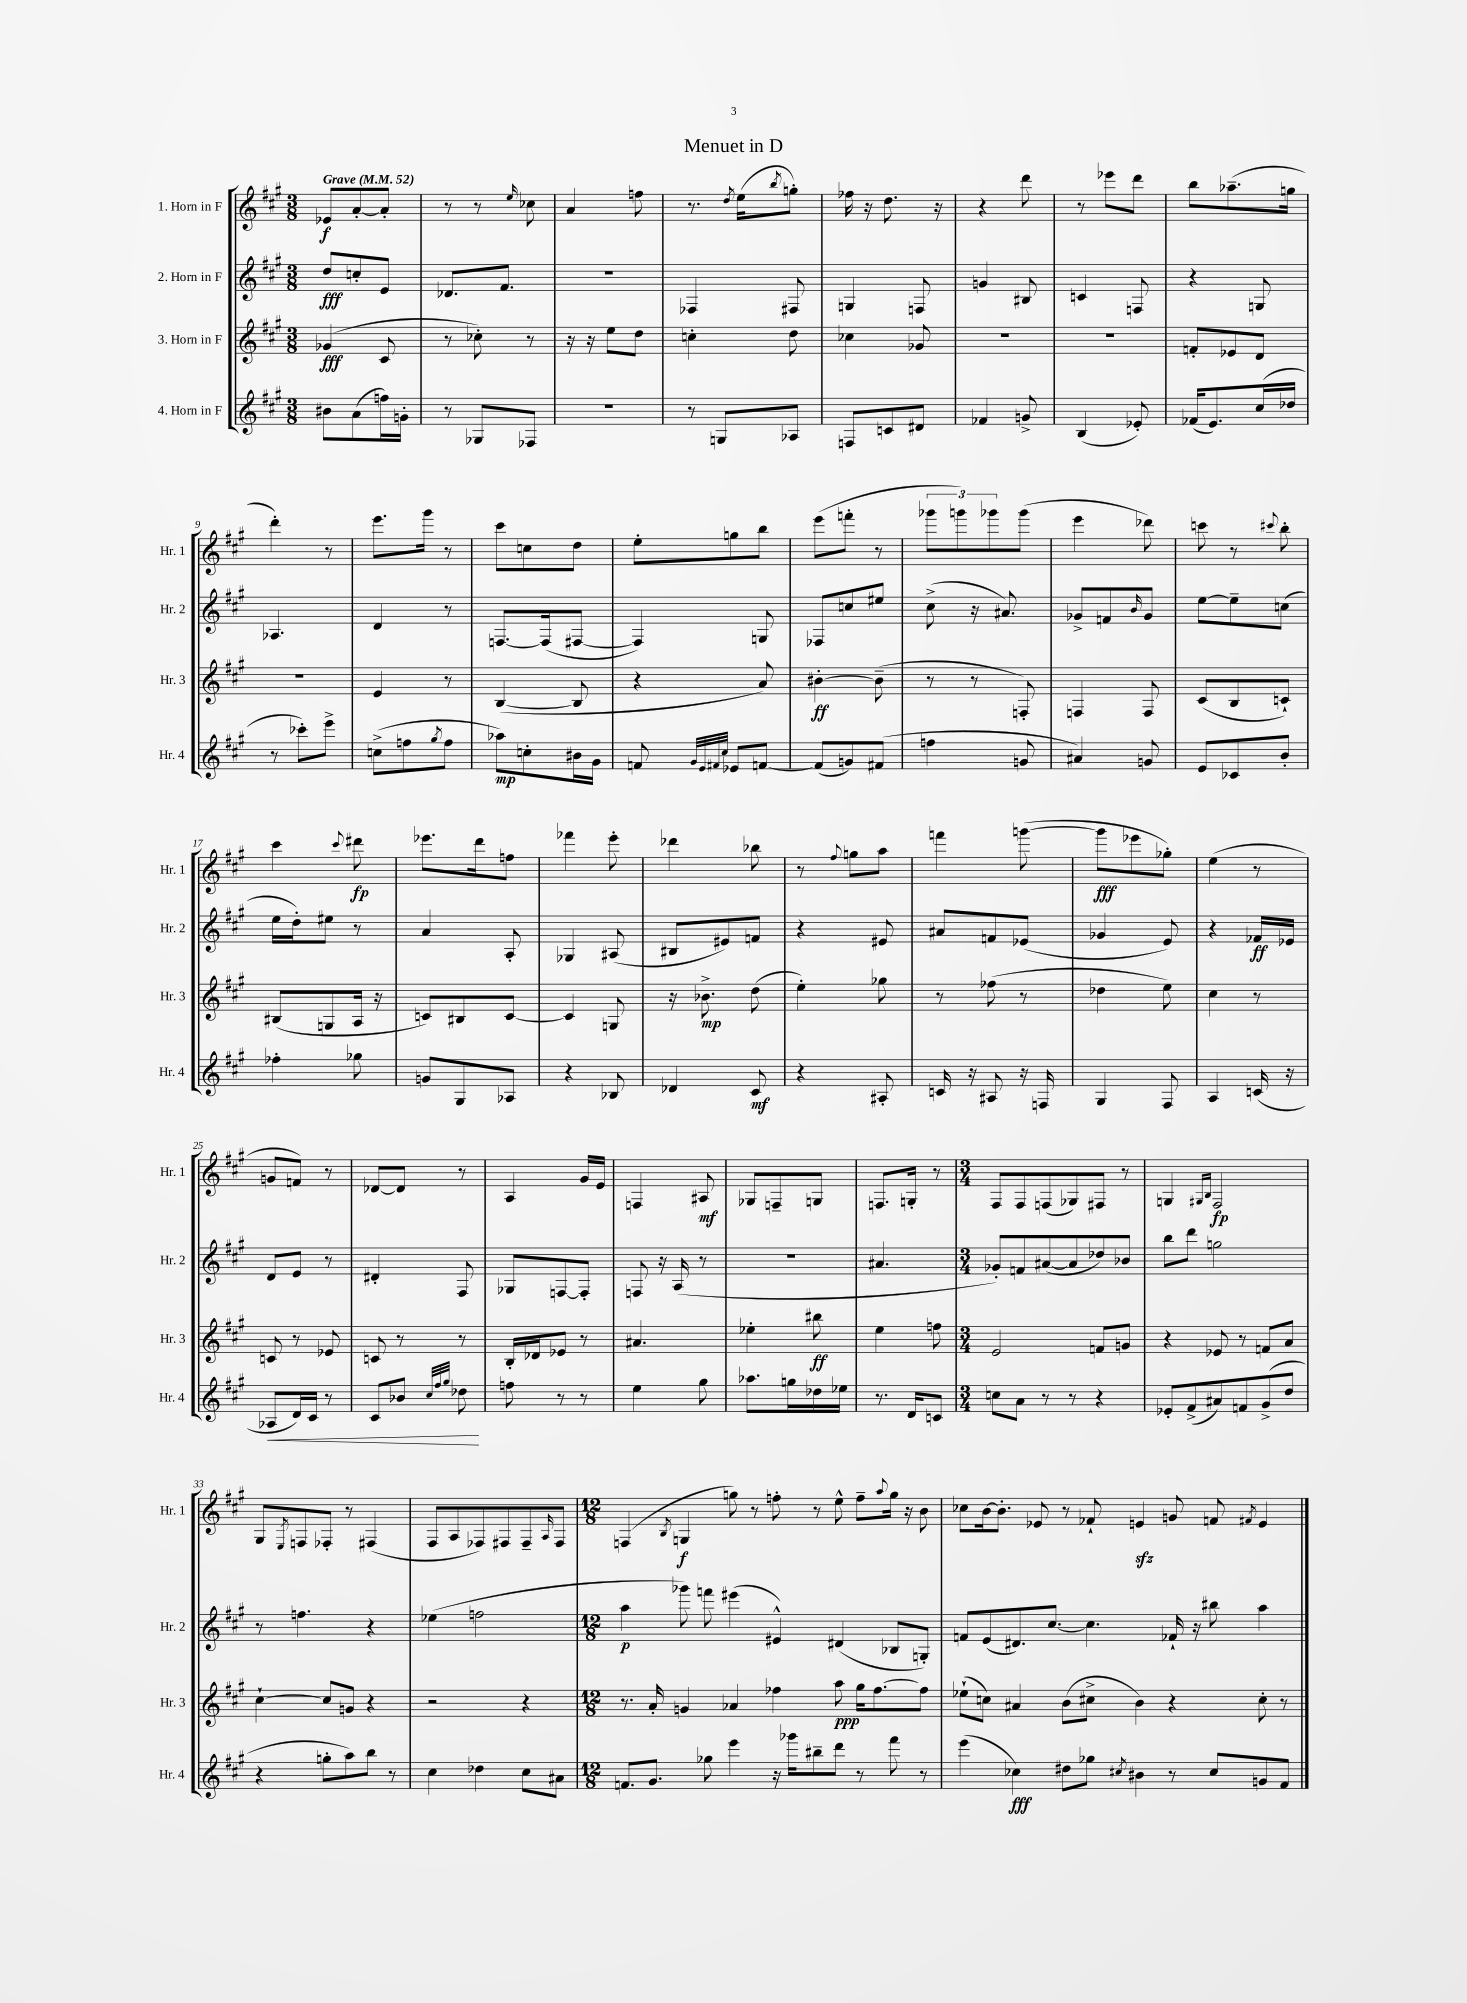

**kern	**dynam	**kern	**dynam	**kern	**dynam	**kern	**dynam
*part4	*part4	*part3	*part3	*part2	*part2	*part1	*part1
*staff4	*staff4	*staff3	*staff3	*staff2	*staff2	*staff1	*staff1
*I"4. Horn in F	*	*I"3. Horn in F	*	*I"2. Horn in F	*	*I"1. Horn in F	*
*I'Hr. 4	*	*I'Hr. 3	*	*I'Hr. 2	*	*I'Hr. 1	*
*clefG2	*	*clefG2	*	*clefG2	*	*clefG2	*
*k[f#c#g#]	*	*k[f#c#g#]	*	*k[f#c#g#]	*	*k[f#c#g#]	*
*M3/8	*	*M3/8	*	*M3/8	*	*M3/8	*
*MM52	*	*MM52	*	*MM52	*	*MM52	*
=1	=1	=1	=1	=1	=1	=1	=1
!	!	!	!	!	!	!LO:TX:a:B:t=Grave	!
8b#X\L	.	(4g-X/	fff	8dd/L	fff	8e-X/L	f
(8a\	.	.	.	8ccn'/	.	[8a'/	.
16ffn\L)	.	8c#/	.	8e/J	.	8a'/J]	.
16gn'\JJ	.	.	.	.	.	.	.
=2	=2	=2	=2	=2	=2	=2	=2
8r	.	8r	.	8.d-X/L	.	8r	.
8G-X/L	.	8cc-X'\)	.	.	.	8r	.
.	.	.	.	8.f#/J	.	.	.
.	.	.	.	.	.	16qqee/	.
8F-X/J	.	8r	.	.	.	8cc-X\	.
=3	=3	=3	=3	=3	=3	=3	=3
4.r	.	16r	.	4.r	.	4a/	.
.	.	16r	.	.	.	.	.
.	.	8ee\L	.	.	.	.	.
.	.	8dd\J	.	.	.	8ffn\	.
=4	=4	=4	=4	=4	=4	=4	=4
8r	.	4ccn'\	.	4F-X/	.	8.r	.
8Gn/L	.	.	.	.	.	.	.
.	.	.	.	.	.	8qdd/	.
.	.	.	.	.	.	(16ee\KL	.
.	.	.	.	.	.	8qbb/	.
8A-X/J	.	8dd\	.	8F#X/	.	8ggn'\J)	.
=5	=5	=5	=5	=5	=5	=5	=5
8Fn/L	.	4cc-X\	.	4Gn/	.	16ff-X\	.
.	.	.	.	.	.	16r	.
8cn/	.	.	.	.	.	8.dd\	.
8d#X/J	.	8g-X/	.	8Fn/	.	.	.
.	.	.	.	.	.	16r	.
=6	=6	=6	=6	=6	=6	=6	=6
4f-X/	.	4.r	.	4gn/	.	4r	.
8gn^/	.	.	.	8B#X/	.	8ddd\	.
=7	=7	=7	=7	=7	=7	=7	=7
(4B/	.	4.r	.	4cn/	.	8r	.
.	.	.	.	.	.	8eee-X\L	.
8e-X'/)	.	.	.	8Fn/	.	8ddd\J	.
=8	=8	=8	=8	=8	=8	=8	=8
(16f-X/KL	.	8fn'/L	.	4r	.	8bb\L	.
8.e/)	.	.	.	.	.	.	.
.	.	8e-X/	.	.	.	(8.aa-X~\	.
(16cc#/L	.	8d/J	.	8Gn/	.	.	.
16dd-X/JJ	.	.	.	.	.	16ggn\Jk	.
!!LO:LB:g=z
=9	=9	=9	=9	=9	=9	=9	=9
8r	.	4.r	.	4.A-X/	.	4ddd'\)	.
8ccc-X'\L)	.	.	.	.	.	.	.
8eee^\J	.	.	.	.	.	8r	.
=10	=10	=10	=10	=10	=10	=10	=10
(8ccn^\L	.	4e/	.	4d/	.	8.eee\L	.
8ffn\	.	.	.	.	.	.	.
.	.	.	.	.	.	16ggg#\Jk	.
8qgg#/	.	.	.	.	.	.	.
8ff\J	.	8r	.	8r	.	8r	.
=11	=11	=11	=11	=11	=11	=11	=11
8aa-X\L)	mp	([4B/	.	[8.Fn/L	.	8ccc#\L	.
8ccn'\	.	.	.	.	.	8ccn\	.
.	.	.	.	(16F/k]	.	.	.
16b#X\L	.	8B/]	.	[8F#X/J	.	8dd\J	.
16g#\JJ	.	.	.	.	.	.	.
=12	=12	=12	=12	=12	=12	=12	=12
8fn/	.	4r	.	4F#/])	.	8ee'\L	.
32qqg#/LLL	.	.	.	.	.	.	.
32qqe/	.	.	.	.	.	.	.
32qqf#X/	.	.	.	.	.	.	.
32qqcc#/JJJ	.	.	.	.	.	.	.
8e-X/L	.	.	.	.	.	8ggn\	.
[8fn/J	.	8a/)	.	8Gn/	.	8bb\J	.
=13	=13	=13	=13	=13	=13	=13	=13
(8f/L]	.	[4b#X'\	ff	8F-X/L	.	(8eee\L	.
8gn/)	.	.	.	8ccn/	.	8fffn'\J	.
(8f#X/J	.	(8b#~\]	.	8ee#X/J	.	8r	.
=14	=14	=14	=14	=14	=14	=14	=14
4ffn\	.	8r	.	(8cc#^\	.	12ggg-X\L	.
.	.	.	.	.	.	12gggn\)	.
.	.	8r	.	16r	.	.	.
.	.	.	.	.	.	12ggg-X\	.
.	.	.	.	8.a#X/)	.	.	.
8gn/	.	8Fn'/)	.	.	.	(8ggg-\J	.
=15	=15	=15	=15	=15	=15	=15	=15
4a#X/)	.	4Fn/	.	8g-X^/L	.	4eee\	.
.	.	.	.	8fn/	.	.	.
.	.	.	.	16qqb/	.	.	.
8gn/	.	8F/	.	8g-/J	.	8ddd-X\)	.
=16	=16	=16	=16	=16	=16	=16	=16
8e/L	.	(8c#/L	.	[8ee\L	.	8cccn\	.
8c-X/	.	8B/	.	8ee~\]	.	8r	.
.	.	.	.	.	.	8qqccc#X/	.
8b'/J	.	8cn`/J)	.	(8ccn\J	.	8bb'\	.
!!LO:LB:g=z
=17	=17	=17	=17	=17	=17	=17	=17
4ff-X'\	.	(8B#X/L	.	16ee\LL	.	4ccc#\	.
.	.	.	.	16dd'\J)	.	.	.
.	.	8Gn/	.	8ee#X\J	.	.	.
.	.	.	.	.	.	8qqccc#/	.
8gg-X\	.	16A/Jk	.	8r	.	8ddd#X\	fp
.	.	16r	.	.	.	.	.
=18	=18	=18	=18	=18	=18	=18	=18
8gn/L	.	8cn/L)	.	4a/	.	8.eee-X\L	.
8G#/	.	8B#X/	.	.	.	.	.
.	.	.	.	.	.	16ddd\k	.
8A-X/J	.	[8c/J	.	8A'/	.	8ffn\J	.
=19	=19	=19	=19	=19	=19	=19	=19
4r	.	4c/]	.	4G-X/	.	4fff-X\	.
8B-X/	.	8Gn/	.	(8A#X/	.	8eee'\	.
=20	=20	=20	=20	=20	=20	=20	=20
4d-X/	.	16r	.	8B#X/L	.	4ddd-X\	.
.	.	8.b-X^\	mp	.	.	.	.
.	.	.	.	8e#X/)	.	.	.
8c#/	mf	(8dd\	.	8fn/J	.	8bb-X\	.
=21	=21	=21	=21	=21	=21	=21	=21
4r	.	4ee'\)	.	4r	.	8r	.
.	.	.	.	.	.	8qqff#/	.
.	.	.	.	.	.	8ggn\L	.
8A#X'/	.	8gg-X\	.	8e#X/	.	8aa\J	.
=22	=22	=22	=22	=22	=22	=22	=22
16cn/	.	8r	.	8a#X/L	.	4fffn\	.
16r	.	.	.	.	.	.	.
8A#X/	.	(8ff-X\	.	8fn/	.	.	.
16r	.	8r	.	(8e-X/J	.	([8gggn\	.
16Fn/	.	.	.	.	.	.	.
=23	=23	=23	=23	=23	=23	=23	=23
4G#/	.	4dd-X\	.	4g-X/	.	8ggg\L]	fff
.	.	.	.	.	.	8eee-X\	.
8F#/	.	8ee\)	.	8e/)	.	8gg-X'\J)	.
=24	=24	=24	=24	=24	=24	=24	=24
4A/	.	4cc#\	.	4r	.	(4ee\	.
(16cn/	.	8r	.	16f-X/LL	ff	8r	.
16r	.	.	.	16e-X/JJ	.	.	.
!!LO:LB:g=z
=25	=25	=25	=25	=25	=25	=25	=25
!	!LO:HP:b	!	!	!	!	!	!
8A-X/L	<	8cn/	.	8d/L	.	8gn/L	.
16d/L)	.	8r	.	8e/J	.	8fn/J)	.
16c#/JJ	.	.	.	.	.	.	.
8r	.	8e-X/	.	8r	.	8r	.
=26	=26	=26	=26	=26	=26	=26	=26
8c#/L	.	8cn/	.	4d#X'/	.	[8d-X/L	.
8b-X/J	.	8r	.	.	.	8d-/J]	.
32qqcc#/LLL	.	.	.	.	.	.	.
32qqff#/	.	.	.	.	.	.	.
32qqgg#/JJJ	.	.	.	.	.	.	.
8dd-X\	.	8r	.	8F#/	.	8r	.
.	[	.	.	.	.	.	.
=27	=27	=27	=27	=27	=27	=27	=27
8ffn\	.	16B'/LL	.	8G-X/L	.	4A/	.
.	.	16d-X/J	.	.	.	.	.
8r	.	8e-X/J	.	[8Fn/	.	.	.
8r	.	8r	.	8F'/J]	.	16g#/LL	.
.	.	.	.	.	.	16e/JJ	.
=28	=28	=28	=28	=28	=28	=28	=28
4ee\	.	4.a#X/	.	8Fn/	.	4Fn/	.
.	.	.	.	16r	.	.	.
.	.	.	.	(16A/	.	.	.
8gg#\	.	.	.	8r	.	8A#X/	mf
=29	=29	=29	=29	=29	=29	=29	=29
8.aa-X\L	.	4ee-X'\	.	4.r	.	8G-X/L	.
.	.	.	.	.	.	8Fn~/	.
16ggn\L	.	.	.	.	.	.	.
16dd-X\	.	8bb#X\	ff	.	.	8Gn/J	.
16ee-X\JJ	.	.	.	.	.	.	.
=30	=30	=30	=30	=30	=30	=30	=30
8.r	.	4ee\	.	4.a#X/	.	8.Fn/L	.
16d/KL	.	.	.	.	.	16Gn'/Jk	.
8cn/J	.	8ffn\	.	.	.	8r	.
=31	=31	=31	=31	=31	=31	=31	=31
*M3/4	*	*M3/4	*	*M3/4	*	*M3/4	*
8ccn\L	.	2e/	.	8g-X'/L)	.	8F#/L	.
8a\J	.	.	.	8fn/	.	8F#/	.
8r	.	.	.	([8a#X/	.	(8Fn/	.
8r	.	.	.	8a#/]	.	8G-X/)	.
4r	.	8fn/L	.	8dd-X/)	.	8F#X/J	.
.	.	8gn/J	.	8b-X/J	.	8r	.
=32	=32	=32	=32	=32	=32	=32	=32
8e-X'/L	.	4r	.	8bb\L	.	4Gn/	.
(8f#^/	.	.	.	8ddd\J	.	.	.
.	.	.	.	.	.	16qqG#X/LL	.
.	.	.	.	.	.	16qqB/JJ	.
8a#X/)	.	8e-X/	.	2ggn\	.	2F#/	fp
8fn/	.	8r	.	.	.	.	.
(8g#^/	.	8fn/L	.	.	.	.	.
8dd/J	.	8a/J	.	.	.	.	.
!!LO:LB:g=z
=33	=33	=33	=33	=33	=33	=33	=33
4r	.	[4cc#`\	.	8r	.	8G#/L	.
.	.	.	.	.	.	8qE/	.
.	.	.	.	4.ffn\	.	8Fn/	.
8ggn'\L	.	8cc#/L]	.	.	.	8F-X'/J	.
8aa\)	.	8gn/J	.	.	.	8r	.
8bb\J	.	4r	.	4r	.	(4F#X/	.
8r	.	.	.	.	.	.	.
=34	=34	=34	=34	=34	=34	=34	=34
4cc#\	.	2r	.	(4ee-X\	.	8F#/L	.
.	.	.	.	.	.	8A/	.
4dd-X\	.	.	.	2ffn\	.	8F-X/)	.
.	.	.	.	.	.	8F#X/	.
8cc#\L	.	4r	.	.	.	8F#~/	.
.	.	.	.	.	.	16qqA/	.
8a#X\J	.	.	.	.	.	8F#/J	.
=35	=35	=35	=35	=35	=35	=35	=35
*M12/8	*	*M12/8	*	*M12/8	*	*M12/8	*
8.fn/L	.	8.r	.	4aa\	p	(4Fn/	.
8.g#/J	.	16a'/	.	.	.	.	.
.	.	.	.	.	.	8qB/	.
.	.	4gn/	.	8ggg-X\)	.	4Gn/	f
8gg-X\	.	.	.	8fffn\	.	.	.
4eee\	.	4a-X/	.	(4eee#X\	.	8ggn\)	.
.	.	.	.	.	.	8r	.
16r	.	4ff-X\	.	4e#X^^/)	.	8ffn'\	.
16ggg-X\KL	.	.	.	.	.	.	.
8bb#X~\	.	.	.	.	.	8r	.
8ddd\J	.	8aa\	ppp	(4d#X/	.	8ee^^\	.
8r	.	16gg#\KL	.	.	.	8ff~\L	.
.	.	[8.ff-\	.	.	.	.	.
.	.	.	.	.	.	8qqaa/	.
8fff#\	.	.	.	8B-X/L	.	16gg\Jk	.
.	.	.	.	.	.	16r	.
8r	.	8ff-\J]	.	8Gn'/J)	.	8b\	.
=36	=36	=36	=36	=36	=36	=36	=36
(4eee\	.	(8ee-X`\L	.	8fn/L	.	8cc-X\L	.
.	.	8ccn\J)	.	(8e/	.	[16b\k	.
.	.	.	.	.	.	8.b'\J]	.
4cc-X\)	fff	4a#X/	.	8.d#X/)	.	.	.
.	.	.	.	.	.	8e-X/	.
.	.	.	.	[8.cc#/J	.	.	.
8dd#X\L	.	(8b\L	.	.	.	8r	.
8gg-X\J	.	8cc#X^\J	.	4.cc#\]	.	8f-X`/	.
8qcc#X/	.	.	.	.	.	.	.
4b#X\	.	4b\)	.	.	.	4enzz/	.
8r	.	4r	.	16f-X`/	.	8gn/	.
.	.	.	.	16r	.	.	.
8cc#/L	.	.	.	8bb#X\	.	8fn/	.
.	.	.	.	.	.	8qf#X/	.
8gn/	.	8cc#'\	.	4aa\	.	4e/	.
8f#/J	.	8r	.	.	.	.	.
==	==	==	==	==	==	==	==
*-	*-	*-	*-	*-	*-	*-	*-
